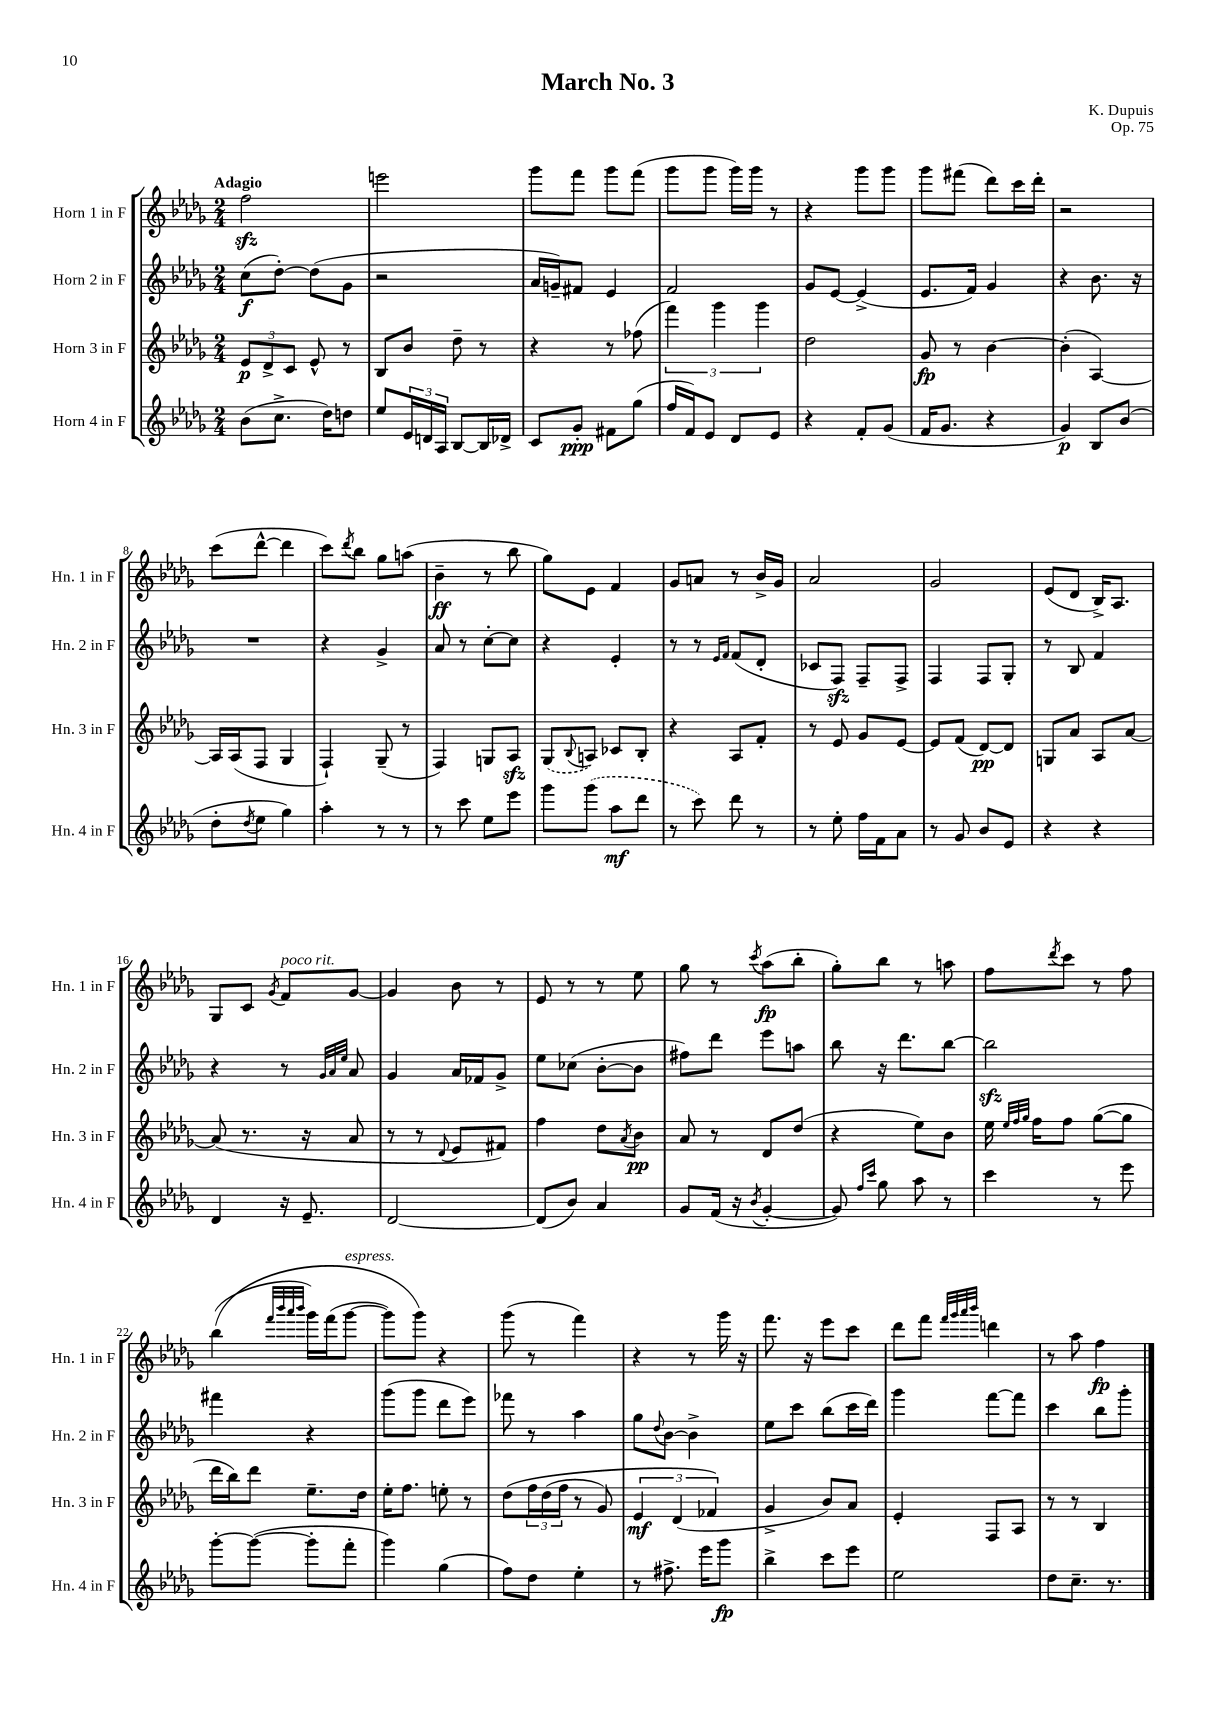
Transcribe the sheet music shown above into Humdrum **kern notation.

**kern	**dynam	**kern	**dynam	**kern	**dynam	**kern	**dynam
*part4	*part4	*part3	*part3	*part2	*part2	*part1	*part1
*staff4	*staff4	*staff3	*staff3	*staff2	*staff2	*staff1	*staff1
*I"Horn 4 in F	*	*I"Horn 3 in F	*	*I"Horn 2 in F	*	*I"Horn 1 in F	*
*I'Hn. 4 in F	*	*I'Hn. 3 in F	*	*I'Hn. 2 in F	*	*I'Hn. 1 in F	*
*clefG2	*	*clefG2	*	*clefG2	*	*clefG2	*
*k[b-e-a-d-g-]	*	*k[b-e-a-d-g-]	*	*k[b-e-a-d-g-]	*	*k[b-e-a-d-g-]	*
*M2/4	*	*M2/4	*	*M2/4	*	*M2/4	*
=1	=1	=1	=1	=1	=1	=1	=1
!	!	!	!	!	!	!LO:TX:a:B:t=Adagio	!
(8b-\L	.	12e-/L	p	(8cc\L	f	2ffzz\	.
.	.	12d-^/	.	.	.	.	.
8.cc^\J	.	.	.	[8dd-'\J)	.	.	.
.	.	12c/J	.	.	.	.	.
.	.	8e-^^/	.	(8dd-\L]	.	.	.
16dd-\KL)	.	.	.	.	.	.	.
8ddn\J	.	8r	.	8g-\J	.	.	.
=2	=2	=2	=2	=2	=2	=2	=2
8ee-/L	.	8B-/L	.	2r	.	2eeen\	.
24e-/L	.	8b-/J	.	.	.	.	.
24dn/	.	.	.	.	.	.	.
24A-/JJ	.	.	.	.	.	.	.
[8B-/L	.	8dd-~\	.	.	.	.	.
16B-/L]	.	8r	.	.	.	.	.
16d-X^/JJ	.	.	.	.	.	.	.
=3	=3	=3	=3	=3	=3	=3	=3
8c/L	.	4r	.	16a-/LL	.	8ggg-\L	.
.	.	.	.	16gn~/J)	.	.	.
8g-'/J	ppp	.	.	8f#X/J	.	8fff\J	.
8f#X\L	.	8r	.	4e-/	.	8ggg-\L	.
(8gg-\J	.	(8ff-X\	.	.	.	(8fff\J	.
=4	=4	=4	=4	=4	=4	=4	=4
16ff/LL	.	6fff\)	.	2f/	.	8ggg-\L	.
16f/J)	.	.	.	.	.	.	.
8e-/J	.	.	.	.	.	8ggg-\J	.
.	.	6ggg-\	.	.	.	.	.
8d-/L	.	.	.	.	.	16ggg-\LL)	.
.	.	.	.	.	.	16ggg-\JJ	.
.	.	6ggg-\	.	.	.	.	.
8e-/J	.	.	.	.	.	8r	.
=5	=5	=5	=5	=5	=5	=5	=5
4r	.	2dd-\	.	8g-/L	.	4r	.
.	.	.	.	[8e-/J	.	.	.
8f'/L	.	.	.	(4e-^/]	.	8ggg-\L	.
(8g-/J	.	.	.	.	.	8ggg-\J	.
=6	=6	=6	=6	=6	=6	=6	=6
16f/KL	.	8g-/	fp	8.e-/L	.	8ggg-\L	.
8.g-/J	.	.	.	.	.	.	.
.	.	8r	.	.	.	(8fff#X\J	.
.	.	.	.	16f/Jk)	.	.	.
4r	.	[4b-\	.	4g-/	.	8ddd-\L)	.
.	.	.	.	.	.	16ccc\L	.
.	.	.	.	.	.	16ddd-'\JJ	.
=7	=7	=7	=7	=7	=7	=7	=7
4g-/)	p	(4b-'\]	.	4r	.	2r	.
8B-/L	.	[4A-/)	.	8.b-\	.	.	.
(8b-/J	.	.	.	.	.	.	.
.	.	.	.	16r	.	.	.
!!LO:LB:g=z
=8	=8	=8	=8	=8	=8	=8	=8
8dd-'\L	.	16A-/LL]	.	2r	.	(8ccc\L	.
.	.	(16A-/J	.	.	.	.	.
8qdd-/	.	.	.	.	.	.	.
8ee-\J	.	8F/J	.	.	.	[8ddd-^^\J	.
4gg-\)	.	4G-/	.	.	.	4ddd-\]	.
=9	=9	=9	=9	=9	=9	=9	=9
4aa-'\	.	4F`/)	.	4r	.	8ccc\L)	.
.	.	.	.	.	.	8qddd-/	.
.	.	.	.	.	.	8bb-\J	.
8r	.	(8G-~/	.	4g-^/	.	8gg-\L	.
8r	.	8r	.	.	.	(8aan\J	.
=10	=10	=10	=10	=10	=10	=10	=10
8r	.	4F/)	.	8a-/	.	4b-~\	ff
8ccc\	.	.	.	8r	.	.	.
8ee-\L	.	8Gn/L	.	[8cc'\L	.	8r	.
8eee-\J	.	8A-zz/J	.	8cc\J]	.	8bb-\	.
=11	=11	=11	=11	=11	=11	=11	=11
8ggg-\L	.	(8G-/L	.	4r	.	8gg-\L)	.
.	.	8qqB-/	.	.	.	.	.
(8ggg-\J	.	8An/J)	.	.	.	8e-\J	.
8aa-\L	mf	8c-X/L	.	4e-'/	.	4f/	.
8ddd-\J	.	8B-'/J	.	.	.	.	.
=12	=12	=12	=12	=12	=12	=12	=12
8r	.	4r	.	8r	.	8g-/L	.
8ccc\)	.	.	.	8r	.	8an/J	.
.	.	.	.	16qqe-/LL	.	.	.
.	.	.	.	16qqf/JJ	.	.	.
8ddd-\	.	8A-/L	.	(8f/L	.	8r	.
8r	.	8f'/J	.	8d-'/J	.	16b-^/LL	.
.	.	.	.	.	.	16g-/JJ	.
=13	=13	=13	=13	=13	=13	=13	=13
8r	.	8r	.	8c-X/L	.	2a-/	.
8ee-'\	.	8e-/	.	8Fzz/J)	.	.	.
16ff\LL	.	8g-/L	.	8F~/L	.	.	.
16f\J	.	.	.	.	.	.	.
8a-\J	.	[8e-/J	.	8F^/J	.	.	.
=14	=14	=14	=14	=14	=14	=14	=14
8r	.	8e-/L]	.	4F/	.	2g-/	.
8g-/	.	(8f/J	.	.	.	.	.
8b-/L	.	[8d-/L)	pp	8F/L	.	.	.
8e-/J	.	8d-/J]	.	8G-'/J	.	.	.
=15	=15	=15	=15	=15	=15	=15	=15
4r	.	8Gn/L	.	8r	.	(8e-/L	.
.	.	8a-/J	.	8B-/	.	8d-/J	.
4r	.	8A-/L	.	4f/	.	16B-^/KL)	.
.	.	.	.	.	.	8.A-/J	.
.	.	[8a-/J	.	.	.	.	.
!!LO:LB:g=z
=16	=16	=16	=16	=16	=16	=16	=16
4d-/	.	(8a-/]	.	4r	.	8G-/L	.
.	.	8.r	.	.	.	8c/J	.
.	.	.	.	.	.	8qg-/	.
!	!	!	!	!	!	!LO:TX:a:i:t=poco rit.	!
16r	.	.	.	8r	.	8f/L	.
8.e-~/	.	16r	.	.	.	.	.
.	.	.	.	32qqg-/LLL	.	.	.
.	.	.	.	32qqa-/	.	.	.
.	.	.	.	32qqee-/JJJ	.	.	.
.	.	8a-/	.	8a-/	.	[8g-/J	.
=17	=17	=17	=17	=17	=17	=17	=17
[2d-/	.	8r	.	4g-/	.	4g-/]	.
.	.	8r	.	.	.	.	.
.	.	8qqd-/	.	.	.	.	.
.	.	8e-/L	.	16a-/LL	.	8b-\	.
.	.	.	.	16f-X/J	.	.	.
.	.	8f#X/J)	.	8g-^/J	.	8r	.
=18	=18	=18	=18	=18	=18	=18	=18
(8d-/L]	.	4ff\	.	8ee-\L	.	8e-/	.
8b-/J)	.	.	.	(8cc-X\J	.	8r	.
4a-/	.	8dd-\L	.	[8b-'\L	.	8r	.
.	.	8qa-/	.	.	.	.	.
.	.	8b-\J	pp	8b-\J]	.	8ee-\	.
=19	=19	=19	=19	=19	=19	=19	=19
8g-/L	.	8a-/	.	8ff#X\L)	.	8gg-\	.
(16f/Jk	.	8r	.	8ddd-\J	.	8r	.
16r	.	.	.	.	.	.	.
8qb-/	.	.	.	.	.	8qccc/	.
[4g-'/	.	8d-/L	.	8eee-\L	.	(8aa-\L	fp
.	.	(8dd-/J	.	8aan\J	.	8bb-'\J	.
=20	=20	=20	=20	=20	=20	=20	=20
8g-/])	.	4r	.	8bb-\	.	8gg-'\L)	.
16qqff/LL	.	.	.	.	.	.	.
16qqccc/JJ	.	.	.	.	.	.	.
8gg-\	.	.	.	16r	.	8bb-\J	.
.	.	.	.	8.ddd-\L	.	.	.
8aa-\	.	8ee-\L)	.	.	.	8r	.
8r	.	8b-\J	.	[8bb-\J	.	8aan\	.
=21	=21	=21	=21	=21	=21	=21	=21
4ccc\	.	16ee-\	.	2bb-zz\]	.	8ff\L	.
.	.	32qqee-/LLL	.	.	.	.	.
.	.	32qqff/	.	.	.	.	.
.	.	32qqgg-/JJJ	.	.	.	.	.
.	.	16ff\KL	.	.	.	.	.
.	.	.	.	.	.	8qddd-/	.
.	.	8ff\J	.	.	.	8ccc\J	.
8r	.	([8gg-\L	.	.	.	8r	.
8eee-\	.	8gg-\J]	.	.	.	8ff\	.
!!LO:LB:g=z
=22	=22	=22	=22	=22	=22	=22	=22
[8ggg-'\L	.	16ddd-\LL	.	4fff#X\	.	((4bb-\	.
.	.	16bb-\J)	.	.	.	.	.
(8ggg-\J_	.	8ddd-\J	.	.	.	.	.
.	.	.	.	.	.	32qqfff/LLL	.
.	.	.	.	.	.	32qqbbb-/	.
.	.	.	.	.	.	32qqaaa-/	.
.	.	.	.	.	.	32qqbbb-/JJJ	.
8ggg-'\L]	.	8.ee-~\L	.	4r	.	16ggg-\LL)	.
.	.	.	.	.	.	(16fff\J	.
!	!	!	!	!	!	!LO:TX:a:i:t=espress.	!
8fff'\J	.	.	.	.	.	[8ggg-\J	.
.	.	16dd-\Jk	.	.	.	.	.
=23	=23	=23	=23	=23	=23	=23	=23
4ggg-\)	.	16ee-'\KL	.	(8ggg-\L	.	8ggg-\L])	.
.	.	8.ff\J	.	.	.	.	.
.	.	.	.	8ggg-\J	.	8ggg-\J)	.
(4gg-\	.	8een'\	.	8ddd-\L	.	4r	.
.	.	8r	.	8eee-\J)	.	.	.
=24	=24	=24	=24	=24	=24	=24	=24
8ff\L)	.	(8dd-\L	.	8fff-X\	.	(8ggg-\	.
8dd-\J	.	24ff\L	.	8r	.	8r	.
.	.	(24dd-\	.	.	.	.	.
.	.	24ff\JJ	.	.	.	.	.
4ee-'\	.	8r	.	4aa-\	.	4fff\)	.
.	.	8g-/)	.	.	.	.	.
=25	=25	=25	=25	=25	=25	=25	=25
8r	.	6e-/	mf	8gg-\L	.	4r	.
.	.	.	.	8qqdd-/	.	.	.
8.ff#X^\	.	.	.	[8b-\J	.	.	.
.	.	(6d-/	.	.	.	.	.
.	.	.	.	4b-^\]	.	8r	.
16eee-\KL	.	.	.	.	.	.	.
.	.	6f-X/)	.	.	.	.	.
8ggg-\J	fp	.	.	.	.	16ggg-\	.
.	.	.	.	.	.	16r	.
=26	=26	=26	=26	=26	=26	=26	=26
4bb-^\	.	4g-^/	.	8ee-\L	.	8.fff\	.
.	.	.	.	8ccc\J	.	.	.
.	.	.	.	.	.	16r	.
8ccc\L	.	8b-/L)	.	(8bb-\L	.	8eee-\L	.
8eee-\J	.	8a-/J	.	16ccc\L	.	8ccc\J	.
.	.	.	.	16ddd-\JJ)	.	.	.
=27	=27	=27	=27	=27	=27	=27	=27
2ee-\	.	4e-'/	.	4ggg-\	.	8ddd-\L	.
.	.	.	.	.	.	8fff\J	.
.	.	.	.	.	.	32qqfff/LLL	.
.	.	.	.	.	.	32qqggg-/	.
.	.	.	.	.	.	32qqaaa-/	.
.	.	.	.	.	.	32qqbbb-/JJJ	.
.	.	8F/L	.	[8fff\L	.	4dddn\	.
.	.	8A-/J	.	8fff\J]	.	.	.
=28	=28	=28	=28	=28	=28	=28	=28
8dd-\L	.	8r	.	4ccc\	.	8r	.
8.cc~\J	.	8r	.	.	.	8aa-\	.
.	.	4B-/	.	8bb-\L	.	4ff\	fp
8.r	.	.	.	.	.	.	.
.	.	.	.	8ggg-'\J	.	.	.
==	==	==	==	==	==	==	==
*-	*-	*-	*-	*-	*-	*-	*-
